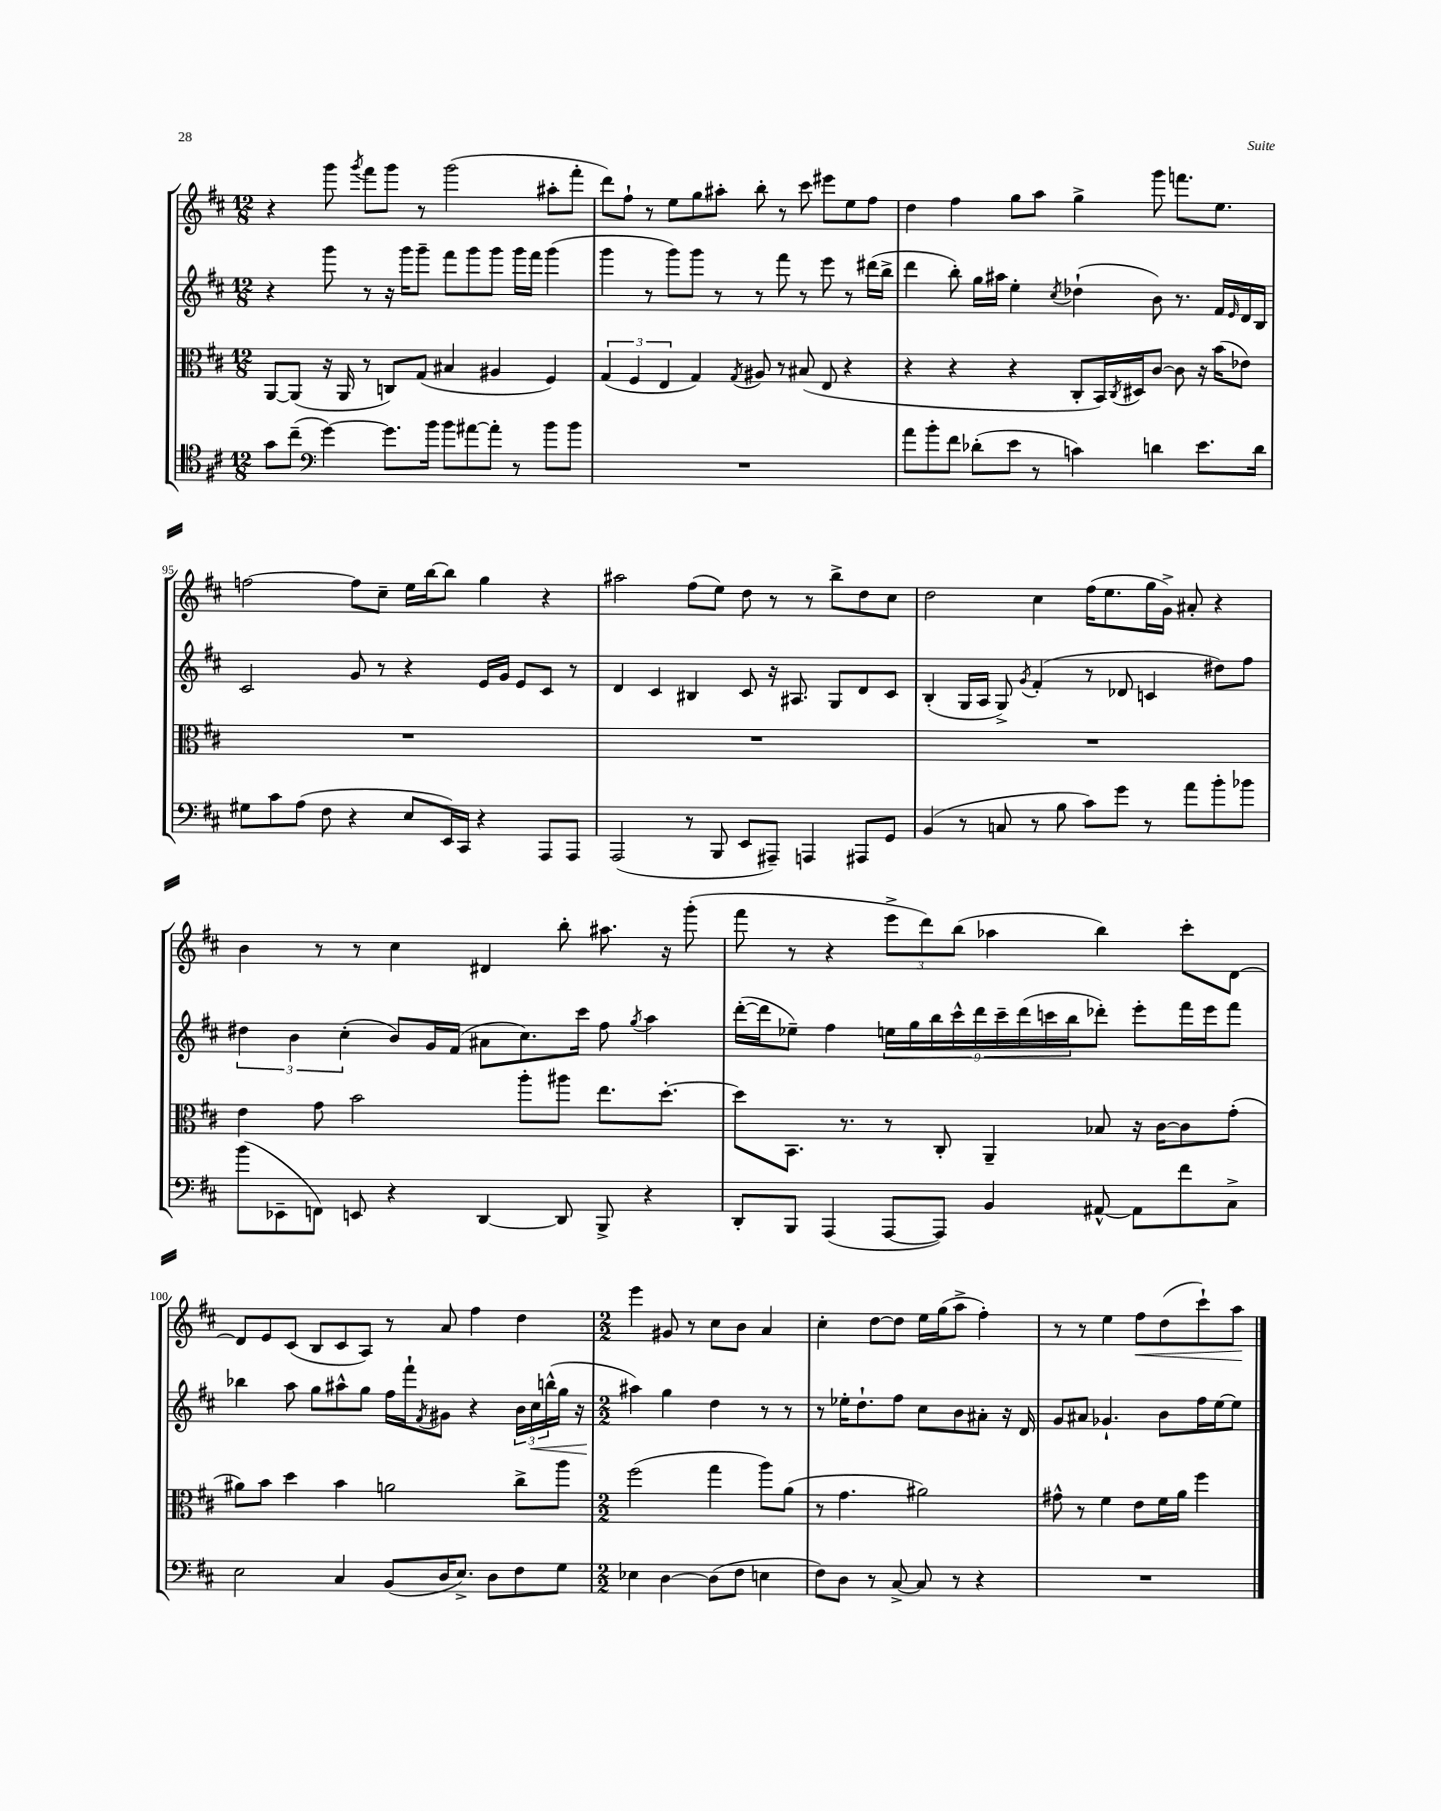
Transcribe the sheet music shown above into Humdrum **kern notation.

**kern	**kern	**kern	**kern
*staff4	*staff3	*staff2	*staff1
*clefC4	*clefC3	*clefG2	*clefG2
*k[f#c#]	*k[f#c#]	*k[f#c#]	*k[f#c#]
*M12/8	*M12/8	*M12/8	*M12/8
8g	[8AA	4r	4r
(8cc#~	(8AA]	.	.
*clefF4	*	*	*
[4g)	16r	8ggg	8ggg
.	16AA	.	.
.	.	.	8qggg
.	8r	8r	8fff#
8.g]	8C)	16r	8ggg
.	.	16ggg	.
.	(8G	8ggg~	8r
16b	.	.	.
8b	4B#	8fff#	(2ggg
[8a#	.	8ggg	.
8a#']	4A#	8ggg	.
8r	.	16ggg	.
.	.	16fff#	.
8b	4F#)	(4ggg	8aa#'
8b	.	.	8fff#'
=	=	=	=
1.r	(6G	4ggg	8ddd)
.	.	.	8ff#`
.	6F#	.	.
.	.	8r	8r
.	6E	.	.
.	.	8ggg)	8ee
.	4G)	8ggg	8gg
.	.	8r	8aa#'
.	8qG	.	.
.	8A#	8r	8bb'
.	8r	8fff#	8r
.	(8B#	8r	8ccc#
.	8E	8eee	8eee#
.	4r	8r	8ee
.	.	(16ddd#	8ff#
.	.	16bb^	.
=	=	=	=
8a	4r	4ddd	4dd
8b'	.	.	.
8f#	4r	8bb')	4ff#
(8d-'	.	16gg	.
.	.	16aa#	.
8e	4r	4ee'	8gg
8r	.	.	8aa
.	.	8qcc#	.
4c)	8C#'	(4dd-`	4gg^
.	16BB)	.	.
.	8qC#	.	.
.	16D#	.	.
4d	[8c#	8b)	8ggg
.	8c#]	8.r	8.fff
8.e	16r	.	.
.	(16b	16f#	8.ee
.	.	16qqe	.
.	8e-)	16d	.
16d	.	16B	.
=	=	=	=
8G#	1.r	2c#	[2ff
8c#	.	.	.
(8A	.	.	.
8F#	.	.	.
4r	.	8g	8ff]
.	.	8r	8cc#~
8E	.	4r	16ee
.	.	.	[16bb
16EE)	.	.	8bb]
16CC#	.	.	.
4r	.	16e	4gg
.	.	16g	.
.	.	8e	.
8AAA	.	8c#	4r
8AAA	.	8r	.
=	=	=	=
(2AAA	1.r	4d	2aa#
.	.	4c#	.
8r	.	4B#	(8ff#
8BBB	.	.	8ee)
8EE	.	8c#	8dd
8AAA#~)	.	16r	8r
.	.	8.A#	.
4AAA	.	.	8r
.	.	8G	8bb^
8AAA#	.	8d	8dd
8GG	.	8c#	8cc#
=	=	=	=
(4BB	1.r	(4B'	2dd
8r	.	16G	.
.	.	16A	.
8C	.	8G^)	.
.	.	8qg	.
8r	.	(4f#'	4cc#
8B	.	.	.
8c#)	.	8r	(16ff#
.	.	.	8.ee
8g	.	8d-	.
8r	.	4c	16gg
.	.	.	16g^)
8a	.	.	8a#'
8b'	.	8dd#)	4r
8b-	.	8ff#	.
=	=	=	=
(8b	4e	6dd#	4b
8EE-~	.	.	.
.	.	6b	.
8FF)	8g	.	8r
.	.	(6cc#'	.
8EE	2b	.	8r
4r	.	8b)	4cc#
.	.	16g	.
.	.	(16f#	.
[4DD	.	8a#	4d#
.	8aa'	8.cc#)	.
8DD]	8aa#	.	8bb'
.	.	16ccc#	.
8BBB^	8.ee	8ff#	8.aa#
.	.	8qgg	.
4r	.	4aa	.
.	[8.dd'	.	16r
.	.	.	(8ggg'
=	=	=	=
8DD'	8dd]	([16ddd'	8fff#
.	.	16ddd]	.
8BBB	8.BB	8ee-~)	8r
(4AAA	.	4ff#	4r
.	8.r	.	.
[8AAA	8r	18ee	12eee^
.	.	18gg	.
.	.	.	12ddd)
.	.	18bb	.
8AAA])	8C#'	.	.
.	.	18ccc#^^	(12bb
.	.	18ddd	.
4BB	4AA~	.	4aa-
.	.	18ccc#~	.
.	.	(18ddd	.
.	.	18ccc	.
.	.	18bb	.
[8AA#^^	8B-	8ddd-')	4bb)
8AA#]	16r	8eee'	.
.	[16c#	.	.
8f#	8c#]	16fff#	8ccc#'
.	.	16eee	.
8C#^	(8g'	8fff#	[8d
=	=	=	=
2E	8a#)	4bb-	8d]
.	8b	.	8e
.	4dd	8aa	(8c#
.	.	8gg	8B
4C#	4b	8aa#^^	8c#
.	.	8gg	8A)
(8BB	2a	16ff#	8r
.	.	16fff#`	.
.	.	8qf#	.
16D	.	8g#	8a
8.E^)	.	.	.
.	.	4r	4ff#
8D	.	.	.
8F#	8cc#^	24b	4dd
.	.	24cc#	.
.	.	(24bb^^	.
8G	8aa	16gg	.
.	.	16r	.
=	=	=	=
*M2/2	*M2/2	*M2/2	*M2/2
4E-	(2ff#	4aa#)	4eee
[4D	.	4gg	8g#
.	.	.	8r
(8D]	4gg	4dd	8cc#
8F#	.	.	8b
4E	8aa)	8r	4a
.	(8a	8r	.
=	=	=	=
8F#)	8r	8r	4cc#'
8D	4.g	16ee-'	.
.	.	8.dd`	.
8r	.	.	[8dd
[8C#^	.	8ff#	8dd]
8C#]	2a#)	8cc#	16ee
.	.	.	(16gg
8r	.	8b	8aa^
4r	.	8a#'	4ff#')
.	.	16r	.
.	.	16d	.
=	=	=	=
1r	8g#^^	8g	8r
.	8r	8a#	8r
.	4f#	4.g-`	4ee
.	8e	.	8ff#
.	16f#	8b	(8dd
.	16a	.	.
.	4ff#	16ff#	8ccc#`)
.	.	[16ee	.
.	.	8ee]	8aa
==	==	==	==
*-	*-	*-	*-
